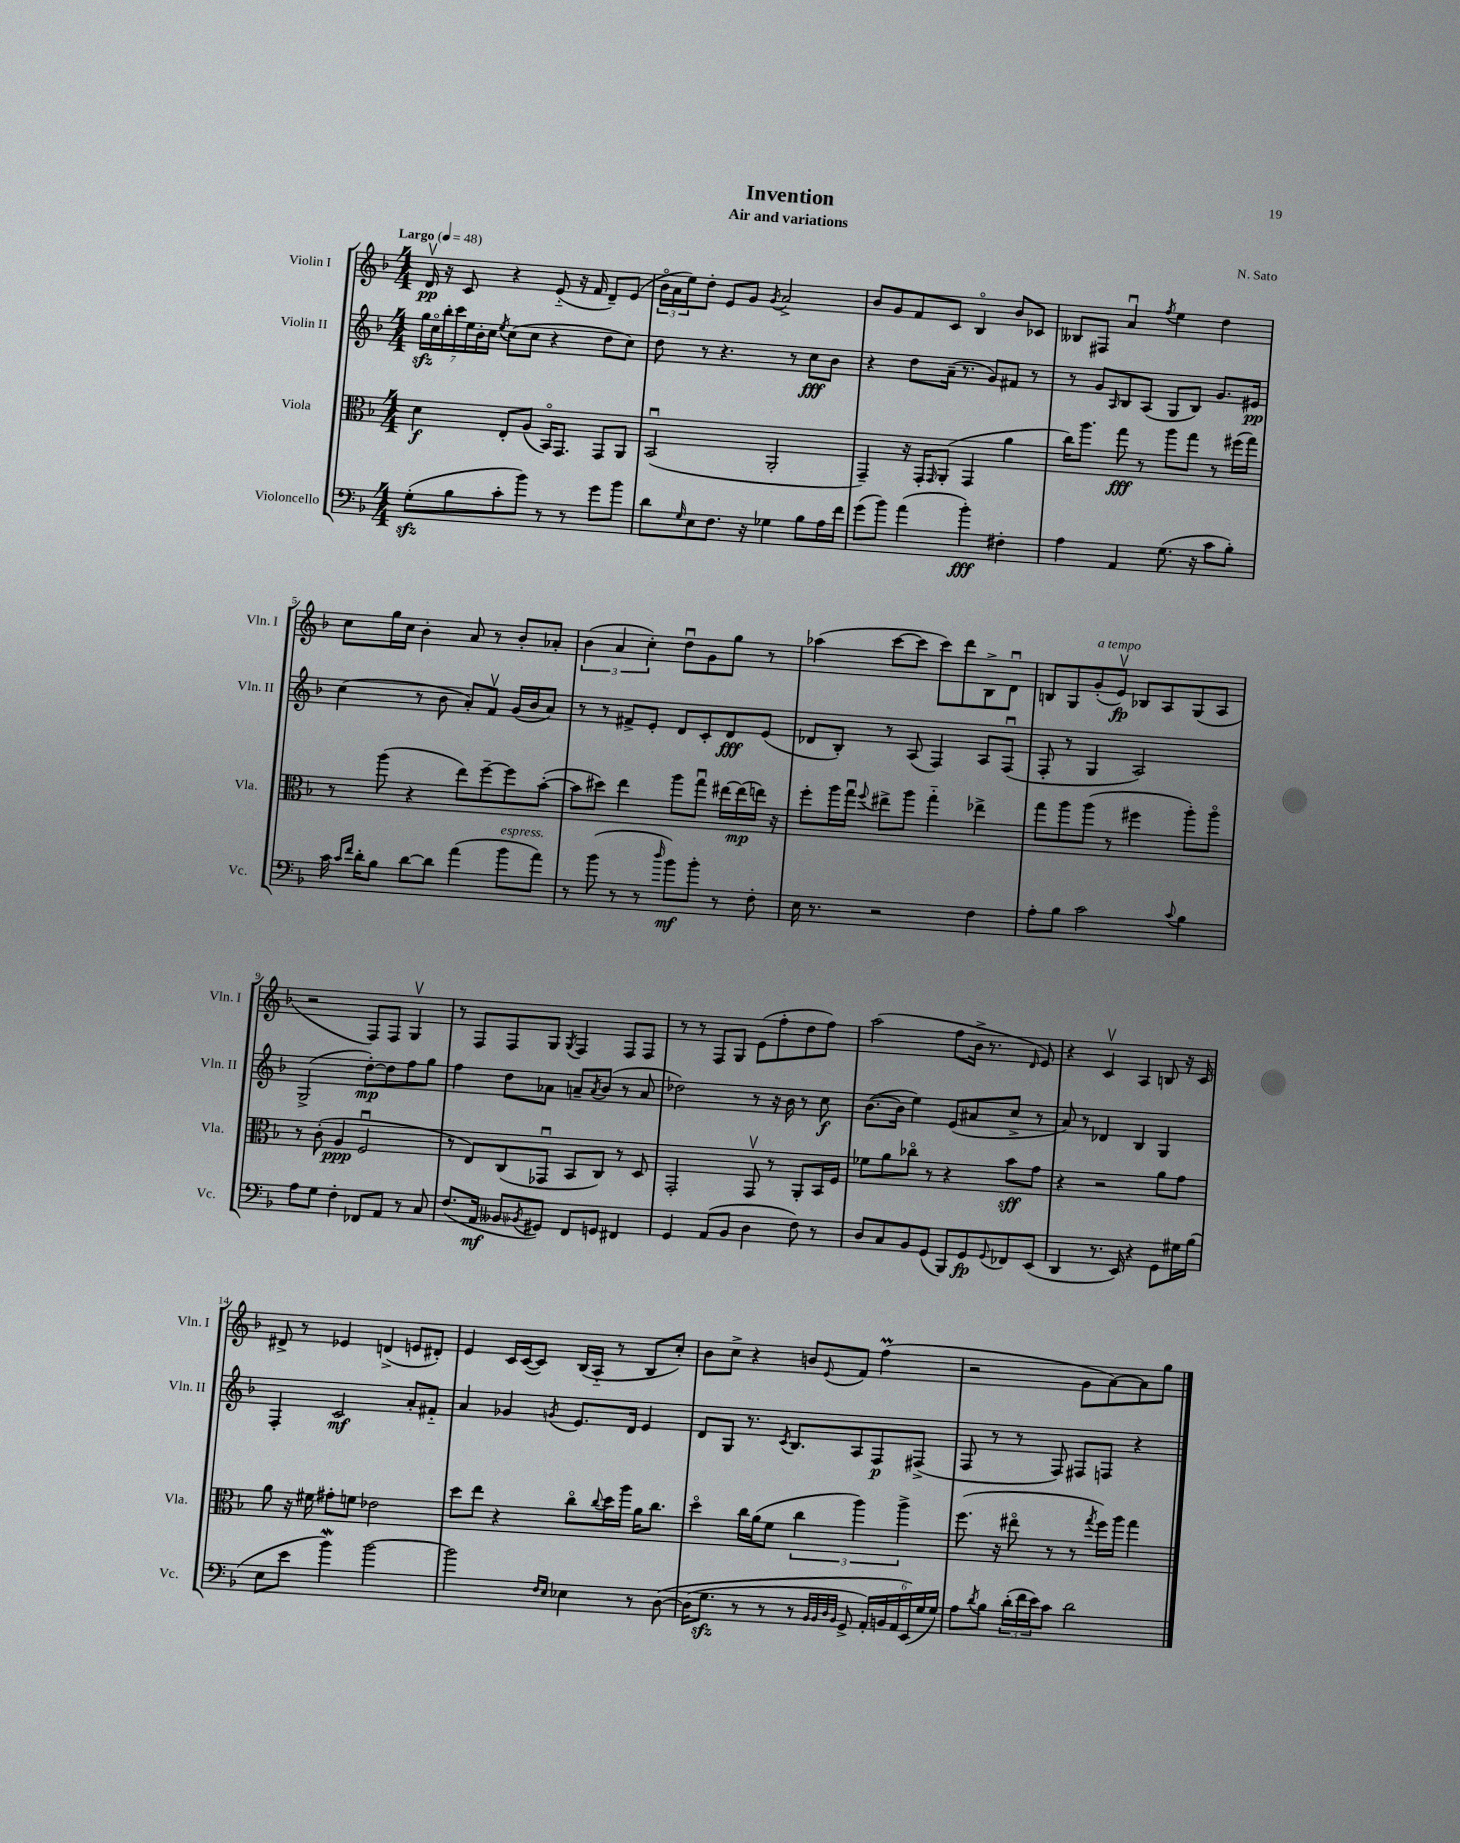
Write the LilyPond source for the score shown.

\header { title = "Invention" composer = "N. Sato" subtitle = "Air and variations" }
<<
\new StaffGroup <<
\new Staff = "s0" \with { instrumentName = "Violin I" shortInstrumentName = "Vln. I" } {
    \clef treble \key f \major \numericTimeSignature \time 4/4 \tempo "Largo" 4 = 48
    d'16\upbow\pp r16 c'8 r4 e'8-_( r16 f'16 d'8--) e'8( |
    \tuplet 3/2 { bes'16\flageolet a'16 e''16) } d''8-. e'8 g'8 \acciaccatura { g'8 } a'2-> |
    bes'8 g'8 f'8 c'8 bes4\flageolet bes'8 ces'8 |
    beses8 fis8 a'4\downbow \acciaccatura { f''8 } e''4 d''4 |
    c''8 g''16 c''16 bes'4-. a'8 r8 bes'8-. aes'8-. |
    \tuplet 3/2 { bes'4( a'4 c''4-.) } d''8\downbow g'8 g''8 r8 |
    aes''4( c'''8~ c'''8 c'''8) d'''8 bes8-> d'8\downbow |
    b8 g8 g'8-.^\markup { \italic "a tempo" }( e'8\upbow\fp) bes8 a8 g8( a8 |
    r2 f8) f8 g4\upbow |
    r8 f8 f8 g8 \acciaccatura { g8 } f4 f8 f8 |
    r8 r8 f8 g8 e'8( f''8-. d''8 f''8) |
    a''2( f''8 bes'16-> r8. \grace { d'16 } e'8) |
    r4 c'4\upbow a4 b8 r16 c'16 |
    dis'8-> r8 ees'4 d'4->( e'8 dis'8-.) |
    e'4 c'16 c'16~( c'8) bes16( a16-_ r8 bes8 c''8-.) |
    bes'8 c''8-> r4 b'8 \appoggiatura { e'8 } f'8 f''4\prall( |
    r2 g'8 a'8~) a'8 g''8 \bar "|." |
}
\new Staff = "s1" \with { instrumentName = "Violin II" shortInstrumentName = "Vln. II" } {
    \clef treble \key f \major \numericTimeSignature \time 4/4
    \tuplet 7/4 { g''16\sfz c''16\flageolet bes''16-. c'''16 e''16 bes'16-. c''16 } \acciaccatura { e''8 } c''8( c''8 r4 d''8 c''8) |
    d''8 r8 r4. r8 c''8\fff bes'8 |
    r4 d''8 a'16--( r8. g'8) fis'8 r8 |
    r8 g'8 \grace { a16 } bes8 a8( g8 bes8) g'8. eis'16\pp |
    c''4( r8 bes'8 a'8-.) f'8\upbow g'16( bes'16 a'8) |
    r8 r8 fis'8-> e'8-. d'8 c'8-. d'8\fff e'8( |
    des'8 bes8-.) r8 a8( f4) a8 f8\downbow( |
    f8-. r8 g4 a2) |
    g2->( d''8~-.\mp) d''8 f''8 g''8 |
    f''4 d''8 aes'8 a'8-- \acciaccatura { a'8 } bes'8( r8 a'8 |
    des''2) r8 r16 bes'16 r8 c''8\f |
    bes'8.~( bes'16 e''4) e'8( ais'8 c''8-> r8 |
    a'8) r8 des'4 bes4 g4 |
    f4-. c'2\mf a'8-. fis'8-_ |
    a'4 ges'4 \acciaccatura { g'8 } e'8. d'16 e'4 |
    d'8 g8 r8. \acciaccatura { c'8 } bes8. a8 f8\p fis8->( |
    f8 r8 r8 f8) fis8 f8 r4 \bar "|." |
}
\new Staff = "s2" \with { instrumentName = "Viola" shortInstrumentName = "Vla." } {
    \clef alto \key f \major \numericTimeSignature \time 4/4
    d'4\f e8-. a8( bes,16\flageolet) g,8. g,8 a,8 |
    bes,2\downbow( a,2-. |
    g,4--) r16 g,16-. \grace { g,16 } a,8-.( g,4 a'4 |
    c''16) a''8. g''8\fff r8 a''8 g''8 r8 fis''16( g''16) |
    r8 a''8( r4 e''8) f''8~-- f''8 bes'8~-.( |
    bes'8 dis''8) e''4 a''8 g''8\downbow eis''16~ eis''16\mp( e''16) r16 |
    f''8-. a''16 g''16\downbow \appoggiatura { f''8 } eis''8-> a''8 g''4-_ ees''4-> |
    g''8 a''8 a''8( r8 fis''4 a''8-.) a''8\flageolet |
    r8 c'8-.( a4\ppp f2\downbow |
    r8 e8) c8( ges,8\downbow bes,8 c8) r8 d8 |
    g,2-. g,8\upbow r8 a,8-. bes,16 f16 |
    fes'8 a'8 ces''8\flageolet r8 r4 bes'8\sff g'8 |
    r4 r2 a'8 g'8 |
    a'8 r16 fis'16 gis'8-. f'8 ees'2 |
    d''8 e''8 r4 c''8\flageolet \appoggiatura { c''8 } d''16 a''16 a'16 c''8. |
    d''4\flageolet c''16 a'16( f'8 \tuplet 3/2 { c''4 a''4) a''4-> } |
    f''8.( r16 eis''8\flageolet r8 r8 \acciaccatura { g''8 } f''16) a''16 g''4 \bar "|." |
}
\new Staff = "s3" \with { instrumentName = "Violoncello" shortInstrumentName = "Vc." } {
    \clef bass \key f \major \numericTimeSignature \time 4/4
    g8-.\sfz( bes8 c'8-. bes'8) r8 r8 g'8 bes'8 |
    d'8 \grace { g16 } e8 f8. r16 ges4 bes8 a16 f'16 |
    g'8( bes'8) a'4( bes'4-.\fff) fis4-. |
    a4 a,4 g8.( r16 c'8 bes8-.) |
    c'16 \grace { c'16 f'16 } d'16-. bes8 d'8~ d'8 a'4( bes'8^\markup { \italic "espress." } a'8) |
    r8 bes'8( r8 r8 \grace { d''16 } bes'8\mf) bes'8-. r8 f8-. |
    e16 r8. r2 f4 |
    a8-. bes8 c'2 \appoggiatura { c'8 } bes4 |
    a8 g8 f4-. fes,8 a,8 r8 c8 |
    f8.( a,16\mf beses,8 \acciaccatura { bes,8 } gis,8) f,8 g,8 fis,4 |
    g,4 a,8( bes,8 d4 f8) r8 |
    d8 c8 bes,8 g,8( bes,,8) g,8\fp \appoggiatura { g,8 } fes,8 e,8( |
    d,4 r8. e,16) r4 g,8 gis16 bes16( |
    e8 e'8 bes'4\mordent) bes'2~ |
    bes'2 \grace { f16 e16 } ees4 r8 d8~\( |
    d16( g8.\sfz r8 r8 r8 \grace { bes,32 bes,32 d32 bes,32 } g,8-> \tuplet 6/4 { a,16-.) b,16 a,16 e,16(\) g16 g16) } |
    a8 \acciaccatura { d'8 } bes8 \tuplet 3/2 { d'16-.( f'16 e'16) } c'8 d'2 \bar "|." |
}
>>
>>
